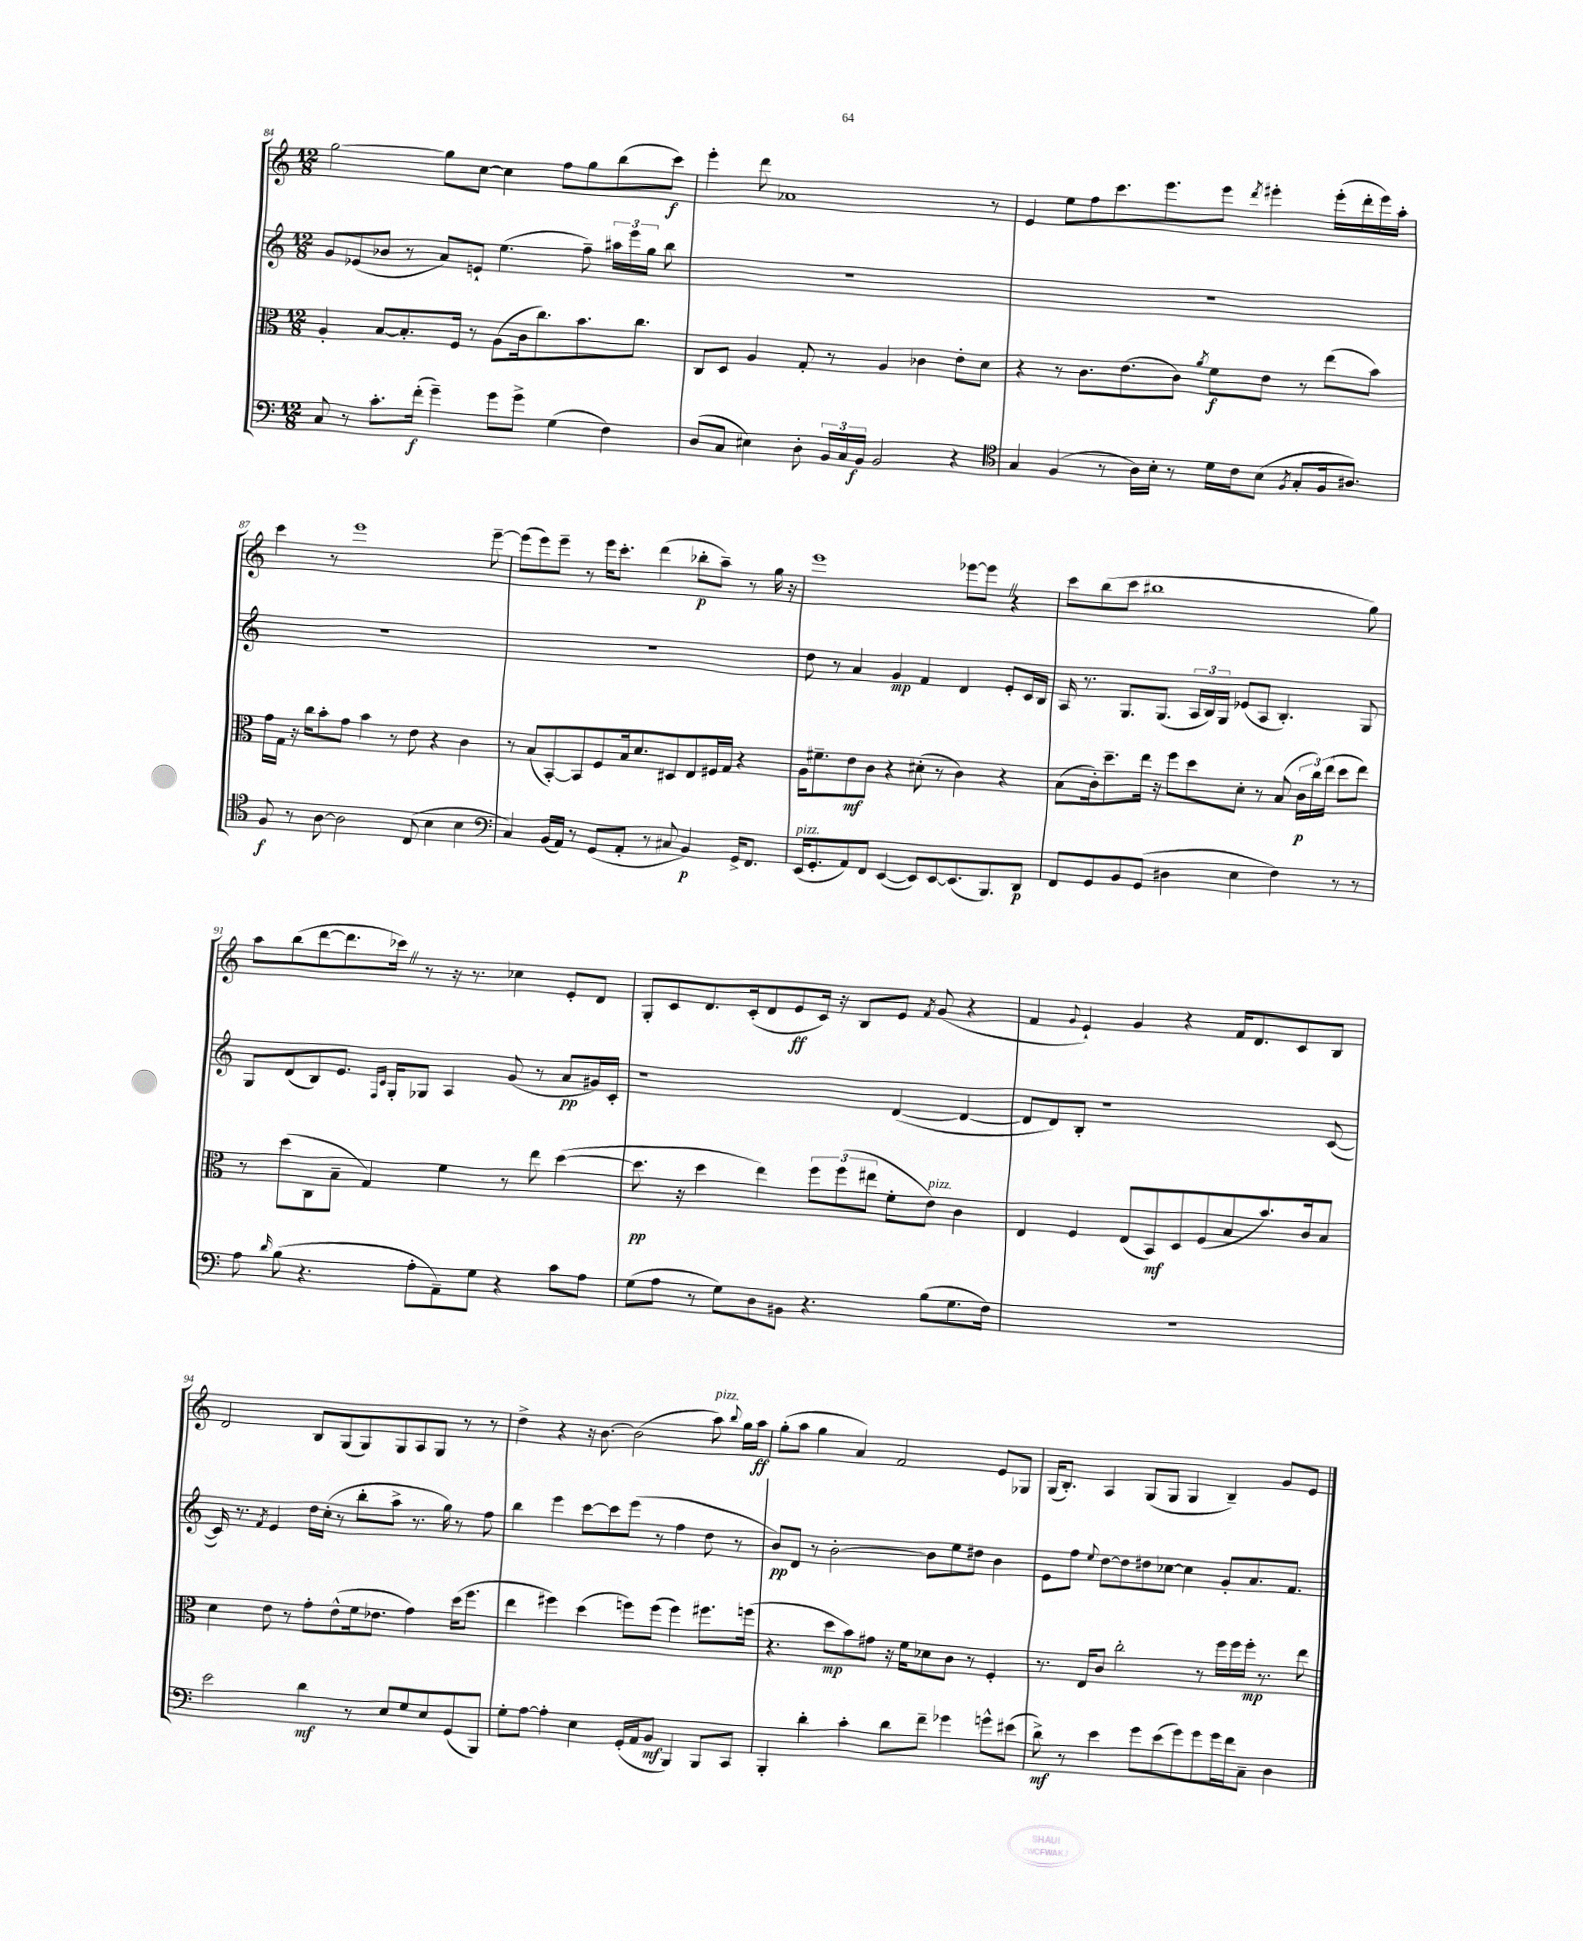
<<
\new StaffGroup <<
\new Staff = "s0" {
    \clef treble \key c \major \numericTimeSignature \time 12/8
    \autoBeamOff g''2~ g''8[ c''8]~ c''4 f''8[ g''8 b''8( c'''8]\f) |
    e'''4-. d'''8 aes'1 r8 |
    e'4 e''8[ f''8 c'''8. e'''8. e'''8] \acciaccatura { d'''8 } eis'''4-. eis'''16[-.( d'''16-. eis'''16) a''16]-. |
    c'''4 r8 e'''1 e'''8~-- |
    e'''8[( e'''8) e'''8]-- r8 e'''16[ c'''8.]-. d'''4( bes''8[-.\p a''8]--) r8 g''16 r16 |
    e'''1 ees'''8[~ ees'''8] \once \override BreathingSign.text = \markup { \musicglyph "scripts.caesura.straight" } \breathe r4 |
    c'''8[ b''8( c'''8] bis''1 g''8) |
    a''8[ b''8( d'''8~ d'''8. ces'''16]) \once \override BreathingSign.text = \markup { \musicglyph "scripts.caesura.straight" } \breathe r8 r16 r8. ces''4 e'8[-. d'8] |
    g8[-. c'8 d'8. c'16-.( d'8 e'8\ff c'16]) r16 b8[ e'8] \acciaccatura { f'8 } g'8( r4 |
    f'4 \appoggiatura { g'8 } e'4-!) g'4 r4 f'16[ d'8. c'8 b8] |
    d'2 b8[ g8( g8) g8 a8 g8] r8 r8 |
    d''4-> r4 r16 b'8.~ b'2( a''8^\markup { \italic "pizz." }) \appoggiatura { b''8 } g''16[ a''16]\ff |
    g''8[-.( a''8] g''4 a'4) f'2 e'8[ ges8] |
    g16[( b8.]-.) a4 g8[( g8] g4 b4--) g'8[ e'8] \bar "|." |
}
\new Staff = "s1" {
    \clef treble \key c \major \numericTimeSignature \time 12/8
    \autoBeamOff g'8[ ees'8( bes'8] r8 a'8[) e'8]-! e''4.( f''8--) \tuplet 3/2 { ais''16[ e'''16 g''16] } b''8 |
    R1. |
    R1. |
    R1. |
    R1. |
    d''8 r8 a'4 g'4\mp f'4 d'4 e'8[-. c'16 b16] |
    a16 r8. g8.[ g8.]( \tuplet 3/2 { a16[ b16) g16] } ees'8[( a8] b4.-.) g8 |
    g8[ d'8( b8) e'8.] \grace { f16[ c'16] } g16[-. ges8] a4 g'8( r8 a'8[\pp gis'16) c'16]-. |
    r1 d'4~( d'4~ |
    d'8[ d'8) b8]-. r1 c'8~( |
    c'16) r8. \acciaccatura { f'8 } e'4 d''16[ c''16]-.( r8 b''8[-. a''8]-> r8. g''16) r8 f''8 |
    b''4 e'''4 c'''8[~ c'''8 e'''8]( r8 f''4 d''8 r8 |
    b'8[\pp) d'8] r8 b'2~-. b'8[ e''8 dis''8] b'4 |
    e'8[ f''8] \appoggiatura { e''8 } d''8[~ d''8 dis''8 ces''8]~ ces''4 g'8[-. a'8. f'8.] \bar "|." |
}
\new Staff = "s2" {
    \clef alto \key c \major \numericTimeSignature \time 12/8
    \autoBeamOff a4-. b8[~ b8.-. f16] r8 a8[( c'16 c''8.) b'8. c''8.] |
    c8[ d8] a4 g8-. r8 a4 ces'4 e'8[-. d'8] |
    r4 r8 c'8.[ e'8.( c'8]) \acciaccatura { a'8 } f'8[\f e'8] r8 e''8[( b'8]) |
    g'16[ g16] r16 c''16[ b'8-. g'8] b'4 r8 e'8 r4 c'4 |
    r8 b8[( b,8~-.) b,8 f8 b16 d'8. dis8 e8 fis16 g16] r4 |
    a16[ fis'8.-- e'8\mf c'8] r4 dis'8-.( r8 c'4) r4 |
    b8[( c'16-.) d''8.-- e''16] r16 f''8[ d''8 d'8]-. r8 b8( \tuplet 3/2 { c'16[\p c''16) e''16]( } d''8[ e''8]) |
    r8 d''8[( c8 b8]-- g4) f'4 r8 e''8 d''4~( |
    d''8.\pp r16 d''4 e''4) \tuplet 3/2 { f''8[ f''8( eis''8] } f'8[-. e'8]^\markup { \italic "pizz." }) c'4 |
    e4 f4 e8[( b,8\mf) d8 f8( b8 b'8.) c'16 b8] |
    d'4 e'8 r8 g'8[-. e'8-^( f'16 ees'8.] g'4) d''16[( f''8.] |
    e''4 fis''4) d''4( f''8[) f''8]( f''4) fis''8.[ f''16]( |
    r4. d''8[\mp b'8) gis'8] r16 f'16[ des'8 c'8] r8 f4-. |
    r8. e16[ c'8] c''2-. r8 f''16[ f''16 f''16]-.\mp r8. e''8 \bar "|." |
}
\new Staff = "s3" {
    \clef bass \key c \major \numericTimeSignature \time 12/8
    \autoBeamOff c8 r8 c'8.[-. f'16]-.\f( g'4--) g'8[ g'8]-> g4( f4) |
    d8[( c8] eis4) d8-. \tuplet 3/2 { b,16[ c16 b,16]\f } b,2 r4 |
    \clef tenor g4 f4( r8 a16[) b16]-. r8 d'16[ c'16 b8]( \acciaccatura { f8 } g8[-. f16 ais8.]) |
    f8\f r8 a8~ a2 c8( b4 b4 |
    \clef bass c4) b,16[( a,16]) r8 g,8[( a,8]-. r8 cis8 b,4\p) g,16[-> f,8.] |
    e,16[^\markup { \italic "pizz." }( g,8.-. a,8) f,8] e,4~( e,8[) e,8~ e,8.( b,,8.) d,8]\p |
    f,8[ g,8 b,8 g,8]( dis4 e4 f4) r8 r8 |
    a8 \grace { d'16 } b8( r4. a8[-. a,8--) g8] r4 c'8[ a8] |
    g8[( a8] r8 g8[) d8 bis,8] r4. b8[( g8. f16]) |
    R1. |
    e'2 d'4\mf r8 e8[ g8 e8 g,8( b,,8]) |
    g8[-. a8]~ a4-. e4 g,16[-.( a,16 b,8]\mf b,,4) b,,8[ c,8] |
    b,,4-. d'4-. c'4-. d'8[ f'8]-- ges'4 g'8[-^ eis'8]( |
    d'8->\mf) r8 e'4 g'8[ e'8( g'8) g'8 g'16 f'16 c8]-- d4 \bar "|." |
}
>>
>>
\layout { \context { \Score currentBarNumber = #84 } }
